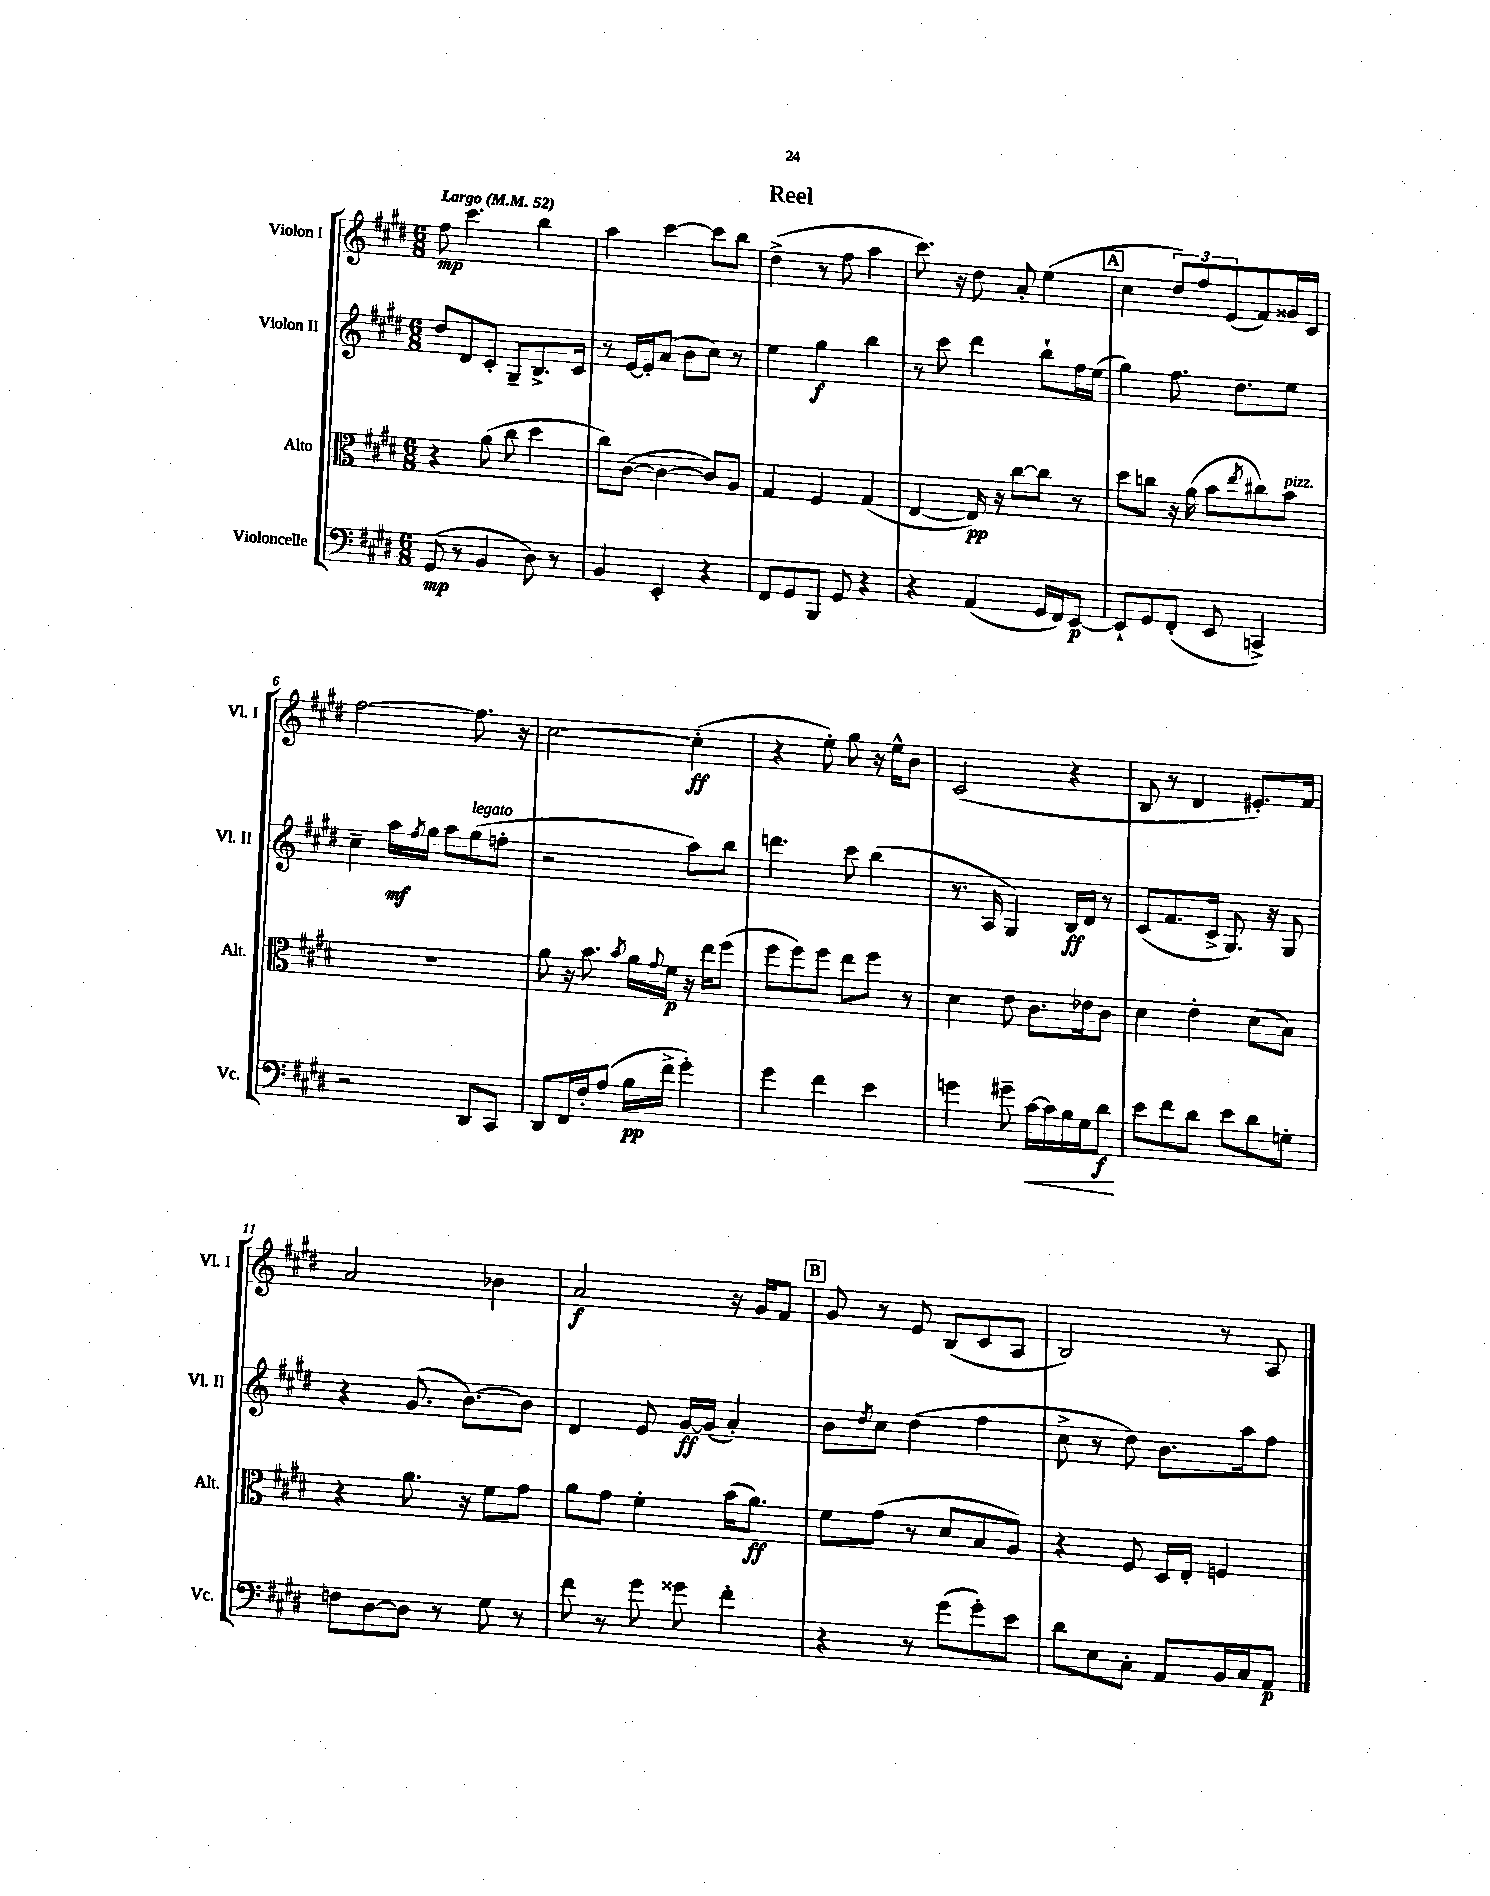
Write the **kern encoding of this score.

**kern	**kern	**kern	**kern
*staff4	*staff3	*staff2	*staff1
*clefF4	*clefC3	*clefG2	*clefG2
*k[f#c#g#d#]	*k[f#c#g#d#]	*k[f#c#g#d#]	*k[f#c#g#d#]
*M6/8	*M6/8	*M6/8	*M6/8
*MM52	*MM52	*MM52	*MM52
(8GG#	4r	8dd#	8ff#
8r	.	8d#	4.ccc#
4BB	(8a	8c#'	.
.	8cc#	8G#~	.
8D#)	4dd#	8.B^	4bb
8r	.	.	.
.	.	16c#	.
=	=	=	=
4BB	8cc#)	8r	4aa
.	([8c#	[16e	.
.	.	16e']	.
4EE'	4c#_	(8a	[4ccc#
.	.	8b	.
4r	8c#])	8cc#)	8ccc#]
.	8A	8r	8bb
=	=	=	=
8FF#	4G#	4ee	(4dd#^
8GG#	.	.	.
8BBB	4F#	4gg#	8r
8GG#	.	.	8ff#
4r	(4G#	4bb	4aa
=	=	=	=
4r	[4E	8r	8.ccc#)
.	.	8ccc#	.
.	.	.	16r
(4AA	16E])	4ddd#	8dd#
.	16r	.	.
.	[8cc#	.	8a'
16GG#	8cc#]	8bb`	(4ee
16FF#)	.	.	.
[8EE	8r	16ff#	.
.	.	(16ee	.
=	=	=	=
8EE`]	8dd#	4gg#)	4cc#
8GG#	8cc	.	.
(8FF#'	16r	8.ff#	12dd#)
.	(16a	.	.
.	.	.	12ff#
8EE	8b	.	.
.	.	.	(12e
.	.	8.dd#	.
.	8qee	.	.
4CC^)	8cc#)	.	8f#)
.	8b	8ee	16g##
.	.	.	16c#
=	=	=	=
2r	2.r	4cc#~	[2ff#
.	.	16aa	.
.	.	8qff#	.
.	.	16gg#	.
.	.	8aa	.
8DD#	.	(8gg#	8.ff#]
8CC#	.	8ff'	.
.	.	.	16r
=	=	=	=
8DD#	8a	2r	[2cc#
16FF#	16r	.	.
16F#'	8.b	.	.
(8A	.	.	.
.	8qb	.	.
16B	16a	.	.
.	8qqg#	.	.
16f#^	16f#	.	.
4g#')	16r	8aa)	(4cc#']
.	16ee	.	.
.	(8ff#	8bb	.
=	=	=	=
4g#	8ff#	4.ddd	4r
.	8ff#)	.	.
4f#	8ff#	.	8ee')
.	8ee	8ccc#	8gg#
4e	8ff#	(4bb	16r
.	.	.	16ee^^
.	8r	.	8b
=	=	=	=
4g	4d#	8.r	(2c#
.	.	16A	.
8g#~	8e	4G#)	.
[16c#	8.c#	.	.
16c#]	.	.	.
16B	.	16B	4r
16G#	16e-	16d#	.
8d#	8c#	8r	.
=	=	=	=
8e	4d#	(8c#	8B
8f#	.	8.f#	8r
8d#	4e'	.	4d#
.	.	16c#^	.
8e	.	8.G#)	.
8d#	(8d#	.	8.e#')
.	.	16r	.
8G'	8B)	8G#	.
.	.	.	16f#
=	=	=	=
8F	4r	4r	2a
[8D#	.	.	.
8D#]	8.a	(8.g#	.
8r	.	.	.
.	16r	[8.b)	.
8G#	8f#	.	4b-
8r	8g#	8b]	.
=	=	=	=
8f#	8a	4d#	2a
8r	8g#	.	.
8g#	4f#'	8e	.
8g##	.	[16g#	.
.	.	(16g#]	.
4f#'	(16b	4a')	16r
.	8.a)	.	16g#
.	.	.	8f#
=	=	=	=
4r	8f#	8b	8g#
.	.	8qdd#	.
.	(8g#	8cc#	8r
8r	8r	(4dd#	8e
(8g#	8d#	.	(8B
8g#')	8B	4ff#	8c#
8e	8A)	.	8A
=	=	=	=
8d#	4r	8cc#^	2B)
8E	.	8r	.
8C#'	8F#	8dd#)	.
8AA	16D#	8.b	.
.	16E'	.	.
16BB	4F	.	8r
16C#	.	16aa	.
8AA	.	8ff#	8A
==	==	==	==
*-	*-	*-	*-
